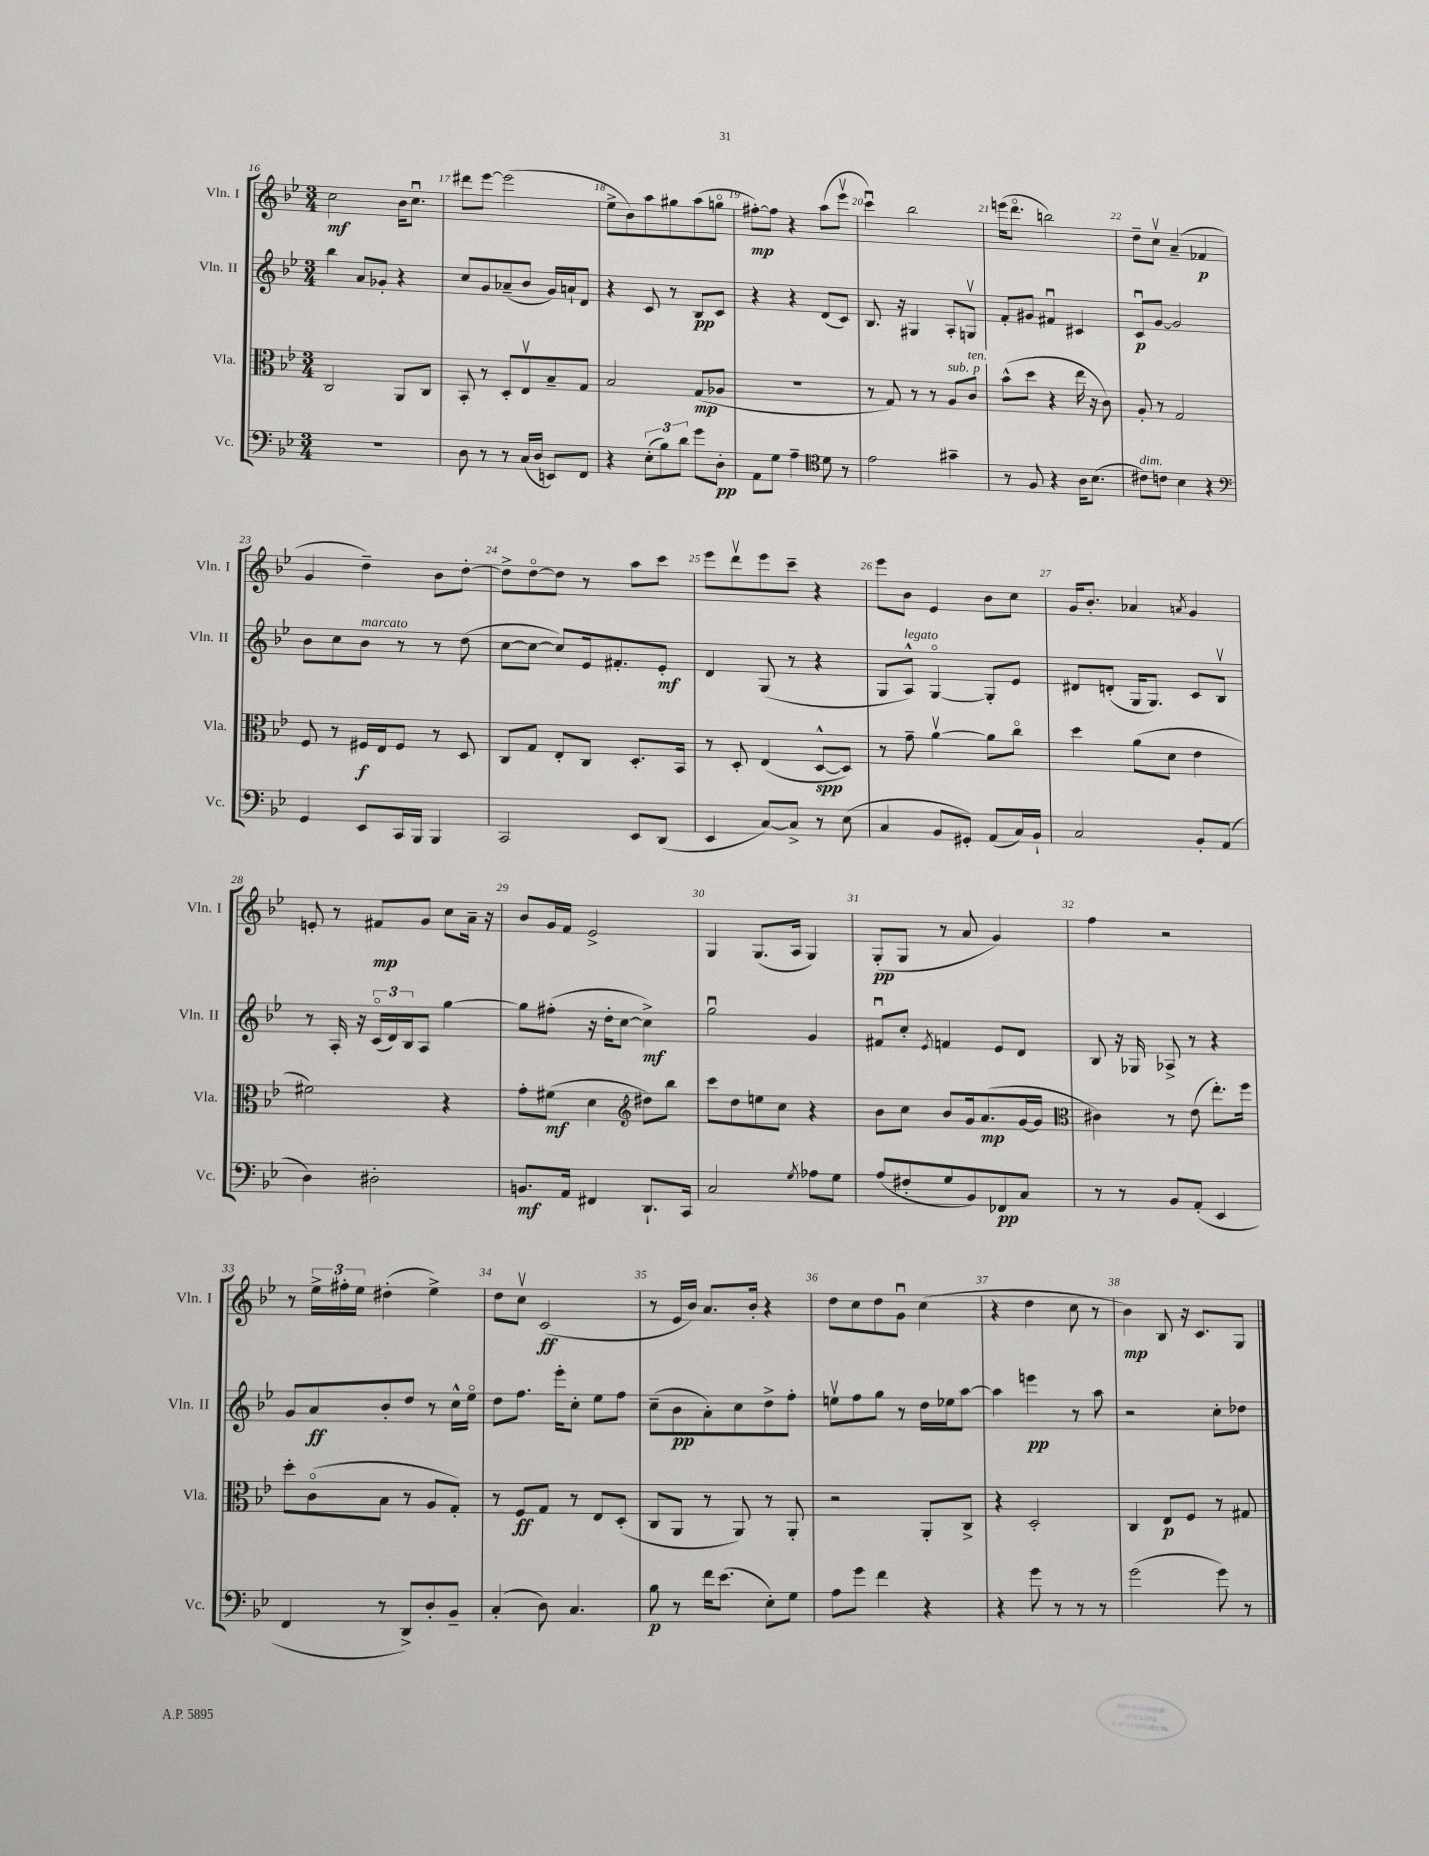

**kern	**dynam	**kern	**dynam	**kern	**dynam	**kern	**dynam
*part4	*part4	*part3	*part3	*part2	*part2	*part1	*part1
*staff4	*staff4	*staff3	*staff3	*staff2	*staff2	*staff1	*staff1
*I"Vc.	*	*I"Vla.	*	*I"Vln. II	*	*I"Vln. I	*
*I'Vc.	*	*I'Vla.	*	*I'Vln. II	*	*I'Vln. I	*
*clefF4	*	*clefC3	*	*clefG2	*	*clefG2	*
*k[b-e-]	*	*k[b-e-]	*	*k[b-e-]	*	*k[b-e-]	*
*M3/4	*	*M3/4	*	*M3/4	*	*M3/4	*
=16	=16	=16	=16	=16	=16	=16	=16
2.r	.	2C/	.	4bb-\	.	2cc\	mf
.	.	.	.	8a/L	.	.	.
.	.	.	.	8g-X'/J	.	.	.
.	.	8AA/L	.	4r	.	16b-\KL	.
.	.	.	.	.	.	8.ccu\J	.
.	.	8C/J	.	.	.	.	.
=17	=17	=17	=17	=17	=17	=17	=17
8D\	.	8BB-'/	.	8cc/L	.	8ddd#X\L	.
8r	.	8r	.	8g/	.	[8eee-\J	.
8r	.	8D'/L	.	(8a-X~/	.	(2eee-\]	.
(16C/LL	.	8E-v/	.	8b-/J	.	.	.
16D/JJ	.	.	.	.	.	.	.
8EEn/L)	.	8B-~/	.	16g/LL)	.	.	.
.	.	.	.	16an`/J	.	.	.
8FF/J	.	8G/J	.	8d/J	.	.	.
=18	=18	=18	=18	=18	=18	=18	=18
4r	.	2B-/	.	4r	.	8ee-^\L	.
.	.	.	.	.	.	8b-\)	.
(12E-'\L	.	.	.	8c/	.	8aa\	.
12B-\)	.	.	.	.	.	.	.
.	.	.	.	8r	.	8gg#X\	.
12d\J	.	.	.	.	.	.	.
8g\L	.	(8G/L	mp	8B-/L	pp	(8aa\	.
8D'\J	pp	8A-X/J	.	8c/J	.	8ggn\J	.
=19	=19	=19	=19	=19	=19	=19	=19
8AA\L	.	2.r	.	4r	.	[8ff#X'\L)	mp
8G\J	.	.	.	.	.	8ff#\J]	.
4A~\	.	.	.	4r	.	4r	.
*clefC4	*	*	*	*	*	*	*
8d\	.	.	.	(8d/L	.	(8aa\L	.
8r	.	.	.	8c/J)	.	8eee-v\J	.
=20	=20	=20	=20	=20	=20	=20	=20
2e-\	.	8r	.	8.B-/	.	4cccu\)	.
.	.	8G/)	.	.	.	.	.
.	.	.	.	16r	.	.	.
.	.	8r	.	4G#X/	.	2bb-\	.
.	.	8r	.	.	.	.	.
!	!	!LO:TX:a:i:t=sub. p	!	!	!	!	!
4g#X~\	.	8A/L	.	8A'/L	.	.	.
!	!	!LO:TX:a:i:t=ten.	!	!	!	!	!
.	.	8c/J	.	8Gnv/J	.	.	.
=21	=21	=21	=21	=21	=21	=21	=21
8r	.	(8b-^^\L	.	8f'/L	.	(16eeen\KL	.
.	.	.	.	.	.	8.ddd\J	.
8F/	.	8dd\J	.	8g#X/J	.	.	.
4r	.	4r	.	4f#Xu/	.	2bbn\)	.
16A\KL	.	16ee-\	.	4c#X/	.	.	.
(8.B-\J	.	16r	.	.	.	.	.
.	.	8c\)	.	.	.	.	.
=22	=22	=22	=22	=22	=22	=22	=22
!LO:TX:a:i:t=dim.	!	!	!	!	!	!	!
8c#X\L)	.	8A'/	.	8cu/L	p	8dd~\L	.
8cn\J	.	8r	.	[8g/J	.	8ccv\J	.
4B-\	.	2G/	.	2g/]	.	(4a~/	.
4r	.	.	.	.	.	4f-X/	p
!!LO:LB:g=z
=23	=23	=23	=23	=23	=23	=23	=23
*clefF4	*	*	*	*	*	*	*
4GG/	.	8F/	.	8b-\L	.	4g/	.
.	.	8r	.	8cc\	.	.	.
!	!	!	!	!LO:TX:a:i:t=marcato	!	!	!
8EE-/L	.	16F#X/LL	f	8b-\J	.	4dd~\)	.
.	.	16E-/J	.	.	.	.	.
16CC/L	.	8F#/J	.	8r	.	.	.
16BBB-/JJ	.	.	.	.	.	.	.
4BBB-/	.	8r	.	8r	.	8b-\L	.
.	.	8D/	.	(8dd\	.	[8dd'\J	.
=24	=24	=24	=24	=24	=24	=24	=24
2CC/	.	8C/L	.	[8cc\L	.	8dd^\L]	.
.	.	8G/J	.	8cc\J_	.	[8dd\	.
.	.	8E-'/L	.	8cc/L])	.	8dd\J]	.
.	.	8C/J	.	16e-/k	.	8r	.
.	.	.	.	8.f#X'/	.	.	.
8EE-/L	.	8.D'/L	.	.	.	8aa\L	.
(8DD/J	.	.	.	8e-'/J	mf	8ccc\J	.
.	.	16BB-/Jk	.	.	.	.	.
=25	=25	=25	=25	=25	=25	=25	=25
4EE-/	.	8r	.	4d/	.	8eee-\L	.
.	.	8D'/	.	.	.	8dddv\	.
[8C/L)	.	(4E-/	.	(8G/	.	8eee-\	.
8C^/J]	.	.	.	8r	.	8ccc~\J	.
8r	.	[8D^^/L	spp	4r	.	4r	.
(8E-\	.	8D/J])	.	.	.	.	.
=26	=26	=26	=26	=26	=26	=26	=26
4C/	.	8r	.	8G/L	.	8eee-\L	.
!	!	!	!	!LO:TX:a:i:t=legato	!	!	!
.	.	8g~\	.	8A^^/J)	.	8b-\J	.
8BB-/L	.	[4av\	.	[4G/	.	4e-/	.
8GG#X'/J)	.	.	.	.	.	.	.
(8AA/L	.	8a\L]	.	8G'/L]	.	8b-\L	.
16C/L)	.	8cc\J	.	8e-/J	.	8cc\J	.
16BB-`/JJ	.	.	.	.	.	.	.
=27	=27	=27	=27	=27	=27	=27	=27
2C/	.	4dd\	.	8d#X/L	.	16g/KL	.
.	.	.	.	.	.	8.b-'/J	.
.	.	.	.	(8dn'/J	.	.	.
.	.	(8a\L	.	16G/KL	.	4a-X/	.
.	.	.	.	8.G/J)	.	.	.
.	.	8d\J	.	.	.	.	.
.	.	.	.	.	.	8qan/	.
8BB-'/L	.	4e-\	.	8c/L	.	4g/	.
(8AA/J	.	.	.	8B-v/J	.	.	.
!!LO:LB:g=z
=28	=28	=28	=28	=28	=28	=28	=28
4D\)	.	2f#X\)	.	8r	.	8en'/	.
.	.	.	.	16A'/	.	8r	.
.	.	.	.	16r	.	.	.
2D#X'\	.	.	.	(24c/LL	.	8f#X/L	mp
.	.	.	.	24d/)	.	.	.
.	.	.	.	24B-/J	.	.	.
.	.	.	.	8A/J	.	8g/J	.
.	.	4r	.	[4gg\	.	8cc\L	.
.	.	.	.	.	.	16a~\Jk	.
.	.	.	.	.	.	16r	.
=29	=29	=29	=29	=29	=29	=29	=29
8.BBn/L	mf	8g'\L	.	8gg\L]	.	8b-/L	.
.	.	(8f#X\J	mf	(8ff#X'\J	.	16g/L	.
16AA/Jk	.	.	.	.	.	16f/JJ	.
4FF#X/	.	4d\	.	16r	.	2e-^/	.
.	.	.	.	16dd'\KL	.	.	.
.	.	.	.	[8cc\J	.	.	.
*	*	*clefG2	*	*	*	*	*
8.DD`/L	.	8dd#X\L)	.	4cc^\])	mf	.	.
.	.	8bb-\J	.	.	.	.	.
16CC/Jk	.	.	.	.	.	.	.
=30	=30	=30	=30	=30	=30	=30	=30
2C/	.	8ccc\L	.	2ggu\	.	4G/	.
.	.	8dd\	.	.	.	.	.
.	.	8een\	.	.	.	(8.G/L	.
.	.	8cc\J	.	.	.	.	.
.	.	.	.	.	.	16A/Jk	.
8qG/	.	.	.	.	.	.	.
8A-X\L	.	4r	.	4g/	.	4G/)	.
8G\J	.	.	.	.	.	.	.
=31	=31	=31	=31	=31	=31	=31	=31
(8A/L	.	8b-\L	.	8f#Xu/L	.	(8G'/L	pp
8F#X'/	.	8cc\J	.	8cc'/J	.	8G/J	.
.	.	.	.	8qe-/	.	.	.
8G/	.	8b-/L	.	4fn/	.	8r	.
8BB-/)	.	16g/k	.	.	.	8a/	.
.	.	(8.a/	mp	.	.	.	.
8FF-X/	pp	.	.	8e-/L	.	4g/)	.
8C/J	.	[16g/L	.	8d/J	.	.	.
.	.	16g/JJ]	.	.	.	.	.
=32	=32	=32	=32	=32	=32	=32	=32
*	*	*clefC3	*	*	*	*	*
8r	.	4c#X\)	.	8B-/	.	4ff\	.
8r	.	.	.	16r	.	.	.
.	.	.	.	16G-X/	.	.	.
8BB-/L	.	8r	.	8A-X^/	.	2r	.
(8AA'/J	.	(8e-\	.	8r	.	.	.
4EE-/	.	8.ee-'\L)	.	4r	.	.	.
.	.	16ff\Jk	.	.	.	.	.
!!LO:LB:g=z
=33	=33	=33	=33	=33	=33	=33	=33
4FF/	.	8dd'\L	.	8g/L	.	8r	.
.	.	(8c\	.	8a/	ff	24ee-^\LL	.
.	.	.	.	.	.	24ff#X'\	.
.	.	.	.	.	.	24ee-\JJ	.
8r	.	8B-\J	.	8b-'/	.	(4dd#X'\	.
8DD^/L)	.	8r	.	8dd/J	.	.	.
8D'/	.	8A/L	.	8r	.	4ee-^\)	.
8BB-~/J	.	8G'/J)	.	16cc^^\LL	.	.	.
.	.	.	.	16ee-\JJ	.	.	.
=34	=34	=34	=34	=34	=34	=34	=34
(4C'/	.	8r	.	8dd\L	.	8dd\L	.
.	.	8F/L	ff	8.ff\J	.	8ccv\J	.
8D\)	.	8G/J	.	.	.	(2c/	ff
.	.	.	.	16eee-'\KL	.	.	.
4.C/	.	8r	.	8cc'\J	.	.	.
.	.	8E-/L	.	8ee-\L	.	.	.
.	.	(8D'/J	.	8ff\J	.	.	.
=35	=35	=35	=35	=35	=35	=35	=35
8B-\	p	8C/L	.	(8cc~\L	.	8r	.
8r	.	8AA/J	.	8b-\	pp	16e-/LL	.
.	.	.	.	.	.	16b-/JJ)	.
16f\KL	.	8r	.	8a'\)	.	8.a/L	.
(8.e-\J	.	.	.	.	.	.	.
.	.	8AA/)	.	8cc\	.	.	.
.	.	.	.	.	.	16b-'/Jk	.
8E-'\L)	.	8r	.	8dd^\	.	4r	.
8G\J	.	8AA'/	.	8ff'\J	.	.	.
=36	=36	=36	=36	=36	=36	=36	=36
8A\L	.	2r	.	8eenv\L	.	8dd\L	.
8g\J	.	.	.	8ff\	.	8cc\	.
4f\	.	.	.	8gg\J	.	8dd\	.
.	.	.	.	8r	.	8gu\J	.
4r	.	8AA'/L	.	16dd\LL	.	(4cc\	.
.	.	.	.	16ee-X\J	.	.	.
.	.	8C^/J	.	[8aa\J	.	.	.
=37	=37	=37	=37	=37	=37	=37	=37
4r	.	4r	.	4aa\]	.	4r	.
8g\	.	2D'/	.	4eeen\	pp	4dd\	.
8r	.	.	.	.	.	.	.
8r	.	.	.	8r	.	8cc\	.
8r	.	.	.	8aa\	.	8r	.
=38	=38	=38	=38	=38	=38	=38	=38
(2g\	.	4C/	.	2r	.	4b-\)	mp
.	.	8E-/L	p	.	.	8B-/	.
.	.	8F/J	.	.	.	16r	.
.	.	.	.	.	.	8.c/L	.
8g\)	.	8r	.	8cc'\L	.	.	.
8r	.	8G#X/	.	8dd-X\J	.	8G/J	.
==	==	==	==	==	==	==	==
*-	*-	*-	*-	*-	*-	*-	*-
